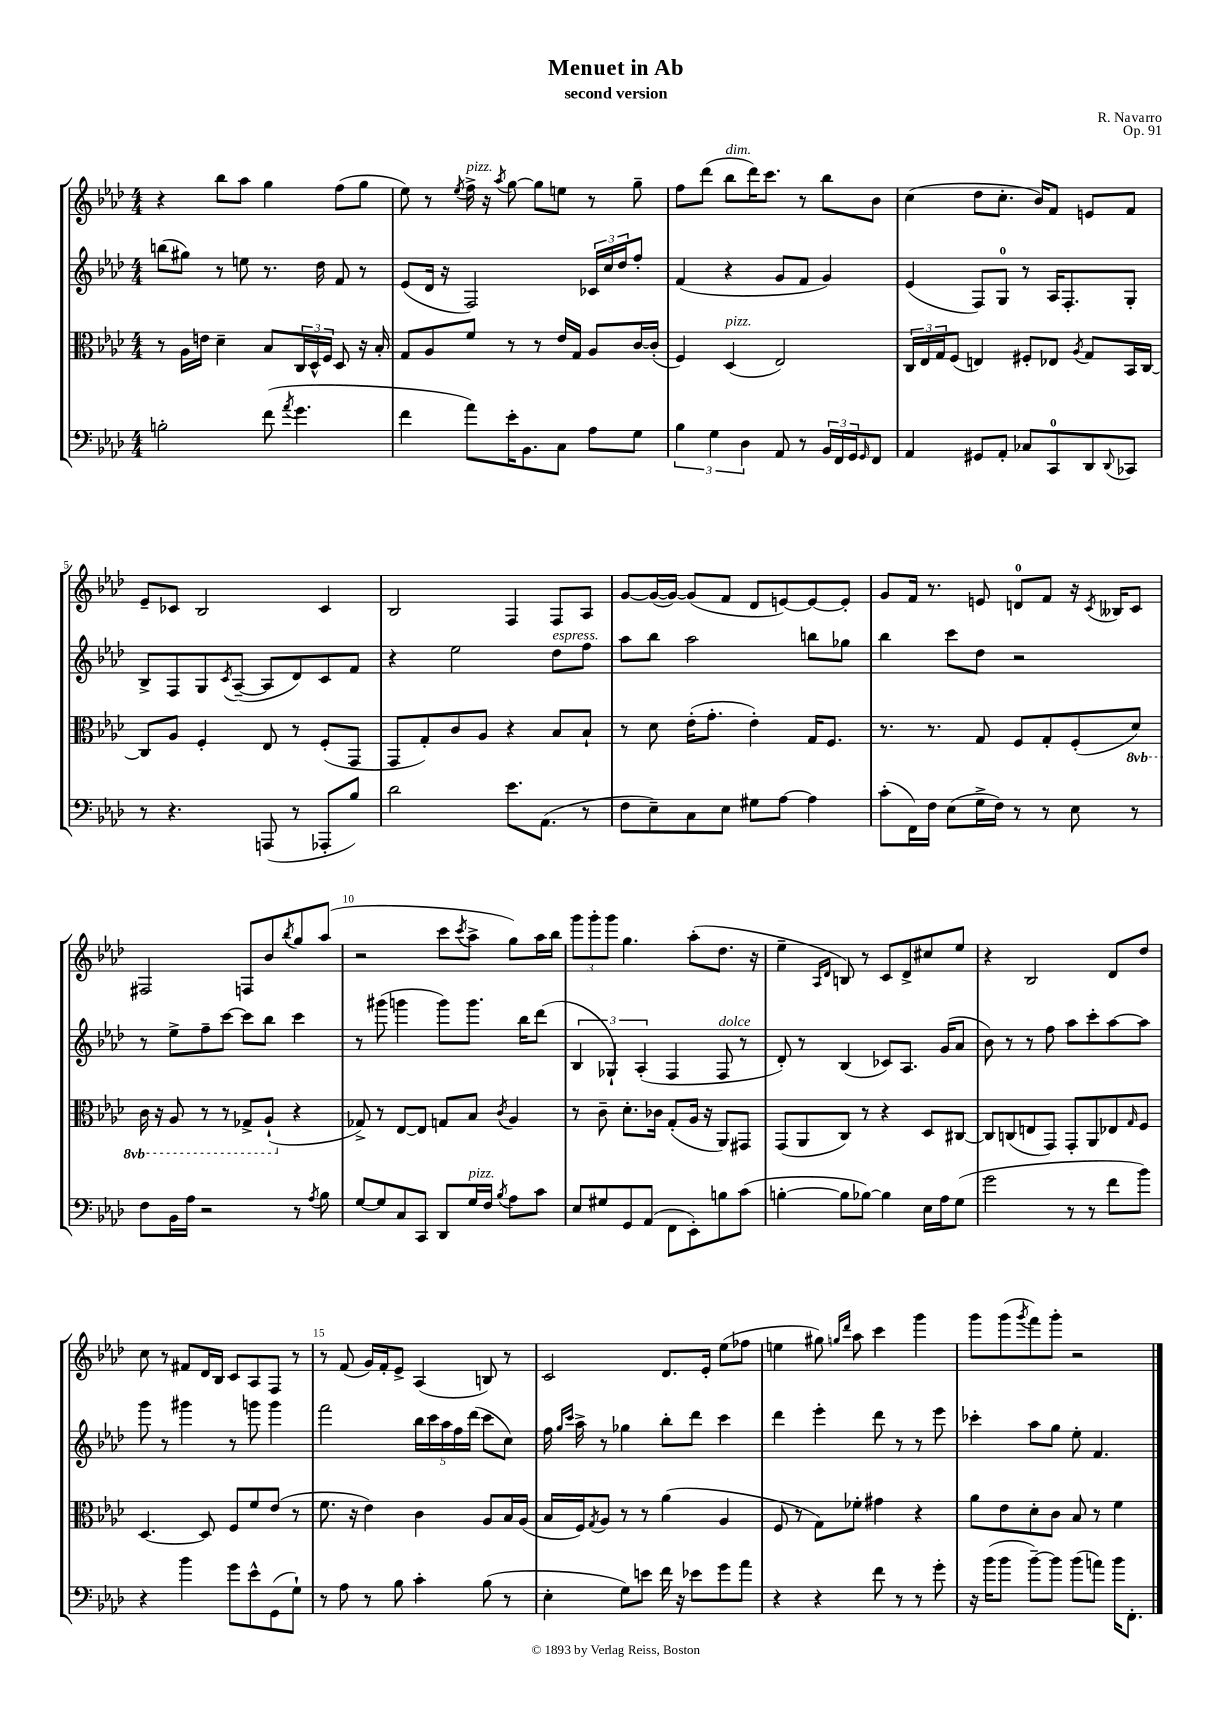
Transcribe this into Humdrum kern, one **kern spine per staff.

**kern	**kern	**kern	**kern
*staff4	*staff3	*staff2	*staff1
*clefF4	*clefC3	*clefG2	*clefG2
*k[b-e-a-d-]	*k[b-e-a-d-]	*k[b-e-a-d-]	*k[b-e-a-d-]
*M4/4	*M4/4	*M4/4	*M4/4
2B'\	8r	(8bb\L	4r
.	16A-\LL	8gg#\J)	.
.	16e\JJ	.	.
.	4d-~\	8r	8bb-\L
.	.	8ee\	8aa-\J
(8f\	8B-/L	8.r	4gg\
8qa-/	.	.	.
4.g\	24C/L	.	.
.	24D-^^/	.	.
.	.	16dd-\	.
.	24F/JJ	.	.
.	8D-/	8f/	(8ff\L
.	16r	8r	8gg\J
.	16B-'/	.	.
=	=	=	=
4f\	8G/L	(8e-/L	8ee-\)
.	8A-/	16d-/Jk	8r
.	.	16r	.
.	.	.	8qee-/
8a-\L)	8f/J	2F/)	16ff^\
.	.	.	16r
.	.	.	8qaa-/
16e-'\K	8r	.	[8gg\
8.BB-\	.	.	.
.	8r	.	8gg\]L
8C\J	16e-/LL	.	8ee\J
.	16G/JJ	.	.
8A-\L	8A-/L	24c-/LL	8r
.	.	24cc/	.
.	.	24dd-/J	.
8G\J	[16c/L	8ff'/J	8gg~\
.	(16c'/]JJ	.	.
=	=	=	=
6B-\	4F/)	(4f/	8ff\L
.	.	.	(8ddd-\J
6G\	.	.	.
.	(4D-/	4r	8bb-\L
6D-\	.	.	.
.	.	.	16ddd-\K)
.	.	.	8.ccc\J
8AA-/	2E-/)	8g/L	.
8r	.	8f/J	8r
24BB-/LL	.	4g/)	8bb-\L
24FF/	.	.	.
24GG/J	.	.	.
16qqGG/	.	.	.
8FF/J	.	.	8b-\J
=	=	=	=
4AA-/	24C/LL	(4e-/	(4cc\
.	24E-/	.	.
.	24G/J	.	.
.	(8F/J	.	.
8GG#/L	4E/)	8F/L)	8dd-\L
8AA-'/J	.	8G/J	8.cc'\J
8C-/L	8F#'/L	8r	.
.	.	.	16b-/LK)
8CC/	8E-/J	16A-/LK	8f/J
.	.	8.F'/	.
.	8qA-/	.	.
8DD-/	8G/L	.	8e/L
8qqDD-/	.	.	.
8CC-/J	16BB-/L	8G'/J	8f/J
.	[16C/JJ	.	.
=	=	=	=
8r	8C/]L	8B-^/L	8e-~/L
4.r	8A-/J	8F/	8c-/J
.	4F'/	8G/	2B-/
.	.	8qc/	.
.	.	([8A-~/J	.
(8AAA/	8E-/	8A-/]L	.
8r	8r	8d-/)	.
8AAA-'/L	(8F'/L	8c/	4c-/
8B-/J)	8GG/J	8f/J	.
=	=	=	=
2d-\	8GG/L	4r	2B-/
.	8G'/)	.	.
.	8c/	2ee-\	.
.	8A-/J	.	.
8.e-\L	4r	.	4F/
(8.AA-\J	.	.	.
.	8B-/L	8dd-\L	8F/L
8r	8B-`/J	8ff\J	8A-/J
=	=	=	=
8F\L	8r	8aa-\L	[8g/L
8E-~\)	8d-\	8bb-\J	(16g/_L
.	.	.	16g/_JJ)
8C\	(16e-'\LK	2aa-\	(8g/]L
.	8.g'\J	.	.
8E-\J	.	.	8f/J
8G#\L	4e-'\)	.	8d-/L
[8A-\J	.	.	[8e/)
4A-\]	16G/LK	8bb\L	8e/_
.	8.F/J	.	.
.	.	8gg-\J	8e'/]J
=	=	=	=
(8c'\L	8.r	4bb-\	8g/L
16FF\L)	.	.	16f/Jk
16F\JJ	8.r	.	8.r
(8E-\L	.	8ccc\L	.
16G^\L	8G/	8dd-\J	8e/
16F\JJ)	.	.	.
8r	8F/L	2r	8d/L
8r	8G'/	.	8f/J
8E-\	(8F'/	.	16r
.	.	.	8qc/
.	.	.	16B--/LK
8r	8D-/J)	.	8c/J
=	=	=	=
8F\L	16C\	8r	2F#/
.	16r	.	.
16BB-\L	8AA-/	8ee-^\L	.
16A-\JJ	.	.	.
2r	8r	8ff~\	.
.	8r	[8ccc\J	.
.	8GG-^/L	8ccc\]L	8F/L
.	(8AA-`/J	8bb-\J	8b-/
.	.	.	8qbb-/
8r	4r	4ccc\	8gg/
8qA-/	.	.	.
8B-\	.	.	(8aa-/J
=	=	=	=
[8G/L	8G-^/)	8r	2r
8G/]	8r	(8ggg#\	.
8C/	[8E-/L	4ggg\	.
8CC/J	8E-/]J	.	.
8DD-/L	8G/L	8ggg\L)	8ccc\L
.	.	.	8qccc/
16G/L	8B-/J	8.ggg\J	8aa-^\J
16F/JJ	.	.	.
8qB-/	8qc/	.	.
8A-\L	4A-/	.	8gg\L)
.	.	16bb-\LK	.
8c\J	.	(8ddd-\J	16aa-\L
.	.	.	16bb-\JJ
=	=	=	=
8E-/L	8r	6B-/	12ggg\L
.	.	.	12ggg'\
8G#/	8c~\	.	.
.	.	6G-`/)	12ggg\J
8GG/	8.d-'\L	.	4.gg\
.	.	(6A-'/	.
(8AA-/J	.	.	.
.	16c-\Jk	.	.
8FF\L	(8G'/L	4F/	.
8EE-'\)	16A-/Jk	.	(8aa-'\L
.	16r	.	.
8B\	8AA-/L)	8F/	8.dd-\J
(8c\J	8GG#/J	8r	.
.	.	.	16r
=	=	=	=
[4B'\	(8GG/L	8d-'/)	4ee-~\
.	8AA-/	8r	.
.	.	.	16qqA-/LL
.	.	.	16qqd-/JJ
8B\]L	8C/J)	(4B-/	8B/)
[8B-\J)	8r	.	8r
4B-\]	4r	8c-/L)	8c/L
.	.	8.A-/J	8d-^/
16E-\LL	8D-/L	.	8cc#/
16A-\J	.	(16g/LK	.
(8G\J	[8C#/J	8a-/J	8ee-/J
=	=	=	=
2g\	8C#/]L	8b-\)	4r
.	(8C/	8r	.
.	8E/	8r	2B-/
.	8GG/J)	8ff\	.
8r	8GG'/L	8aa-\L	.
8r	8AA-/	8ccc'\	.
8f\L	8E-/	[8aa-\	8d-/L
.	16qqG/	.	.
8b-\J)	8F/J	8aa-\]J	8dd-/J
=	=	=	=
4r	[4.D-/	8ggg\	8cc\
.	.	8r	8r
4b-\	.	4ggg#\	8f#/L
.	8D-/]	.	16d-/L
.	.	.	16B-/JJ
8g\L	8F/L	8r	8c/L
8e-^^\	8f/	8ggg\	8A-/
(8GG\	(8e-/J	4ggg\	8F/J
8G`\J)	8r	.	8r
=	=	=	=
8r	8.f\	2fff\	8r
8A-\	.	.	(8f/
.	16r	.	.
8r	4e-\)	.	16g/LL)
.	.	.	16f'/J
8B-\	.	.	8e-^/J
4c'\	4c\	20bb-\LL	(4A-/
.	.	20ccc\	.
.	.	20aa-\	.
.	.	20ff\	.
.	.	(20ddd-\JJ	.
(8B-\	8A-/L	8ccc\L	8B/)
8r	16B-/L	8cc\J)	8r
.	(16A-/JJ	.	.
=	=	=	=
4E-'\	16B-/LL	16ff\	2c/
.	.	16qqgg/LL	.
.	.	16qqccc/JJ	.
.	16F/J)	16aa-^\	.
.	8qG/	.	.
.	8A-/J	8r	.
8G\L)	8r	4gg-\	.
8e\J	8r	.	.
16f\	(4a-\	8bb-'\L	8.d-/L
16r	.	.	.
8e-\L	.	8ddd-\J	.
.	.	.	16e-'/Jk
8g\	4A-/	4ccc\	(8ee-\L
8a-\J	.	.	8ff-\J
=	=	=	=
4r	8F/	4ddd-\	4ee\
.	8r	.	.
4r	8G\L)	4eee-'\	8gg#\)
.	.	.	16qqgg/LL
.	.	.	16qqddd-/JJ
.	8f-'\J	.	8aa-\
8f\	4g#\	8ddd-\	4ccc\
8r	.	8r	.
8r	4r	8r	4ggg\
8g'\	.	8eee-\	.
=	=	=	=
16r	8a-\L	4ccc-'\	8ggg\L
(16b-\LK	.	.	.
8b-\J	8e-\	.	(8ggg\
.	.	.	8qggg/
[8b-~\L)	8d-'\	8aa-\L	8fff\)
8b-\]J	8c\J	8gg\J	8ggg'\J
(8b-\L	8B-/	8ee-'\	2r
8a\J)	8r	4.f/	.
16b-\LK	4f\	.	.
8.FF'\J	.	.	.
==	==	==	==
*-	*-	*-	*-
